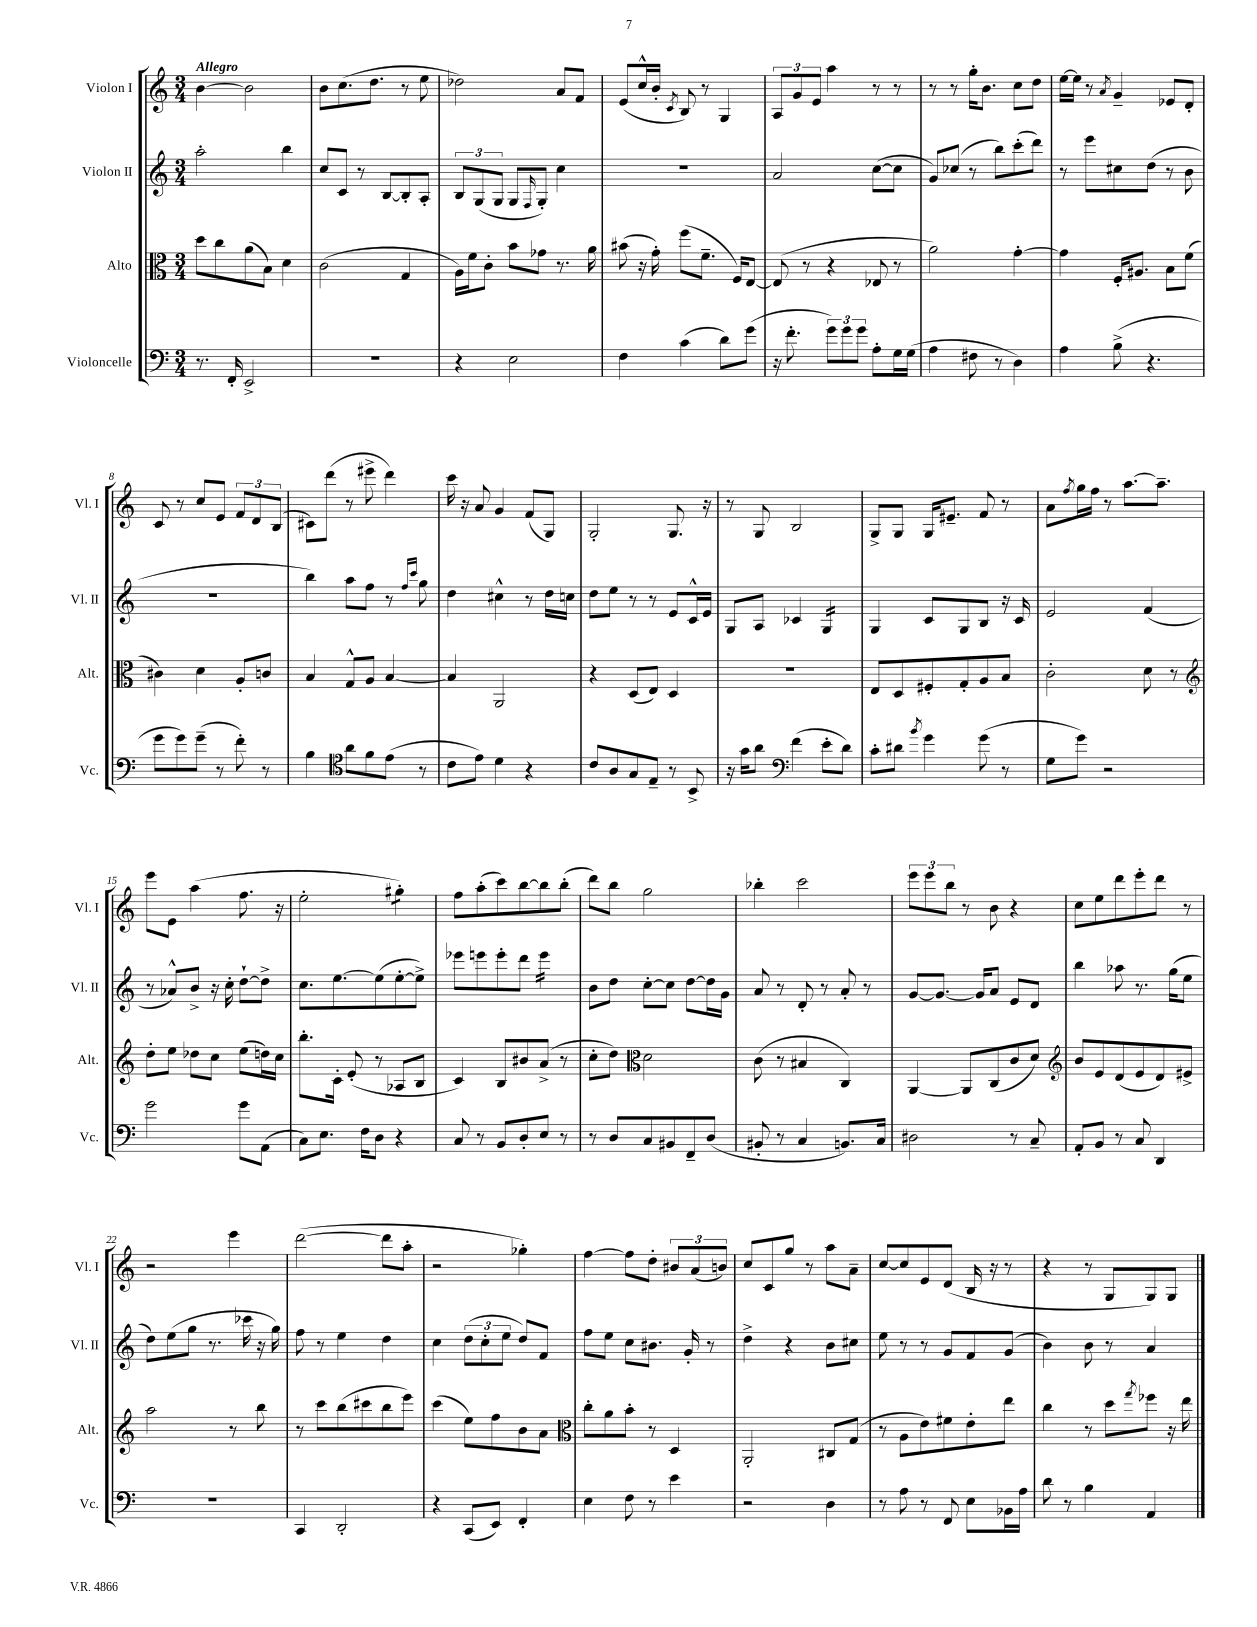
<<
\new StaffGroup <<
\new Staff = "s0" \with { instrumentName = "Violon I" shortInstrumentName = "Vl. I" } {
    \clef treble \key c \major \numericTimeSignature \time 3/4 \tempo "Allegro"
    b'4~ b'2 |
    b'8 c''8.( d''8. r8 e''8 |
    des''2) a'8 f'8 |
    e'8( c''16-^ b'16-. \acciaccatura { c'8 } b8) r8 g4 |
    \tuplet 3/2 { a8 g'8 e'8 } a''4 r8 r8 |
    r8 r8 g''16-. b'8. c''8 d''8 |
    e''16~ e''16 r8 \acciaccatura { a'8 } g'4-- ees'8 d'8-. |
    c'8 r8 c''8 e'8 \tuplet 3/2 { f'8 d'8 b8( } |
    cis'8) d'''8( r8 eis'''8-> d'''4) |
    c'''16 r16 a'8 g'4 f'8( g8) |
    g2-. g8. r16 |
    r8 g8 b2 |
    g8-> g8 g16 eis'8.-- f'8 r8 |
    a'8 \acciaccatura { f''8 } g''16 f''16 r8 a''8.~ a''8.-- |
    e'''8 e'8 a''4( f''8. r16 |
    e''2-. gis''4:8-.) |
    f''8 a''8-.( c'''8) b''8~ b''8 b''8-.( |
    d'''8) b''8 g''2 |
    bes''4-. c'''2 |
    \tuplet 3/2 { e'''8 e'''8 b''8 } r8 b'8 r4 |
    c''8 e''8 d'''8 e'''8-. d'''8 r8 |
    r2 e'''4 |
    d'''2~( d'''8 a''8-. |
    r2 ges''4-.) |
    f''4~ f''8 d''8-. \tuplet 3/2 { bis'8 a'8( b'8) } |
    c''8 c'8 g''8 r8 a''8 a'8-- |
    c''8~ c''8 e'8 d'8( b16 r16 r8 |
    r4 r8 g8 g8) g8 \bar "|." |
}
\new Staff = "s1" \with { instrumentName = "Violon II" shortInstrumentName = "Vl. II" } {
    \clef treble \key c \major \numericTimeSignature \time 3/4
    a''2-. b''4 |
    c''8 c'8 r8 b8~ b8-. a8-. |
    \tuplet 3/2 { b8 g8( g8 } g8 \grace { f16 } g8-.) c''4 |
    R2. |
    a'2 c''8~( c''8 |
    g'8) ces''8( r8 b''8) c'''8-.( d'''8) |
    r8 e'''8 cis''8 d''8( r8 b'8 |
    R2. |
    b''4) a''8 f''8 r8 \grace { f''16 c'''16 } g''8 |
    d''4 cis''4-^ r8 d''16 c''16 |
    d''8 e''8 r8 r8 e'8 c'16-^ e'16 |
    g8 a8 ces'4 g4:16 |
    g4 c'8 g8 b8 r16 c'16 |
    e'2 f'4( |
    r8 aes'8-^) b'8-> r16 c''16-. d''8~-! d''8-> |
    c''8. e''8.~ e''8( e''8~-. e''8->) |
    ees'''8 e'''8 e'''8-. d'''8 e'''4:16 |
    b'8 d''8 c''8~-. c''8 d''8~ d''16 g'16 |
    a'8 r8 d'8-. r8 a'8-. r8 |
    g'8~ g'8.~ g'16 a'8 e'8 d'8 |
    b''4 aes''8 r8. g''16( e''8 |
    d''8) e''8( g''8 r8. ces'''16 r16 g''16) |
    f''8 r8 e''4 d''4 |
    c''4 \tuplet 3/2 { d''8( c''8-. e''8 } d''8) f'8 |
    f''8 e''8 c''8 bis'8. g'16-. r8 |
    d''4-> r4 b'8 cis''8 |
    e''8 r8 r8 g'8 f'8 g'8( |
    b'4) b'8 r8 a'4 \bar "|." |
}
\new Staff = "s2" \with { instrumentName = "Alto" shortInstrumentName = "Alt." } {
    \clef alto \key c \major \numericTimeSignature \time 3/4
    d''8 c''8 a'8( b8) d'4 |
    c'2( g4 |
    a16) f'16 c'8-. b'8 ges'8 r8. a'16 |
    bis'8( r16 g'16-.) f''8( f'8.-- f16) e8~ |
    e8( r8 r4 ees8 r8 |
    a'2) g'4~-. |
    g'4 f16-. ais8. b8 f'8( |
    cis'4) d'4 a8-. c'8 |
    b4 g8-^ a8 b4~ |
    b4 a,2 |
    r4 d8( e8) d4 |
    R2. |
    e8 d8 fis8-. g8-. a8 b8 |
    c'2-. d'8 r8 |
    \clef treble d''8-. e''8 des''8 c''8 e''8( d''16) c''16 |
    b''8.-. c'16-. e'8-.( r8 aes8 b8 |
    c'4) b8 bis'8 a'8->( r8 |
    c''8-. d''8) \clef alto d'2 |
    c'8( r8 bis4 c4) |
    a,4~ a,8 c8( c'8 d'8) |
    \clef treble b'8 e'8 d'8( e'8 d'8) eis'8-> |
    a''2 r8 b''8 |
    r8 c'''8 b''8( cis'''8 b''8 e'''8) |
    c'''4( e''8) f''8 b'8 a'8 |
    \clef alto c''8-. a'8 b'8-. r8 d4 |
    a,2-. cis8 g8( |
    r8 a8 e'8) fis'8 e'8-. e''8 |
    c''4 r8 d''8 \acciaccatura { g''8 } fes''8 r16 e''16 \bar "|." |
}
\new Staff = "s3" \with { instrumentName = "Violoncelle" shortInstrumentName = "Vc." } {
    \clef bass \key c \major \numericTimeSignature \time 3/4
    r8. f,16-. e,2-> |
    R2. |
    r4 e2 |
    f4 c'4( d'8) g'8( |
    r16 f'8.-. \tuplet 3/2 { g'8) g'8 g'8 } a8-. g16 g16( |
    a4 fis8 r8 d4) |
    a4 b8->( r4. |
    g'8 g'8) g'8--( r8 f'8-.) r8 |
    b4 \clef tenor a'8 f'8 e'8( r8 |
    c'8 e'8) d'4 r4 |
    c'8 a8 g8 e8-- r8 b,8-> |
    r16 g'16 a'8 \clef bass f'4( e'8-. d'8) |
    c'8-. dis'8 \acciaccatura { b'8 } g'4 g'8( r8 |
    g8 g'8) r2 |
    g'2 g'8 a,8( |
    c8) e8. f16 d8 r4 |
    c8 r8 b,8 d8-. e8 r8 |
    r8 d8 c8 bis,8 f,8-- d8( |
    bis,8-. r8 c4 b,8.) c16 |
    dis2 r8 c8-- |
    a,8-. b,8 r8 c8 d,4 |
    R2. |
    c,4 d,2-. |
    r4 c,8( e,8) f,4-. |
    e4 f8 r8 e'4 |
    r2 d4 |
    r8 a8 r8 f,8 e8 bes,16 a16 |
    d'8 r8 b4 a,4 \bar "|." |
}
>>
>>
